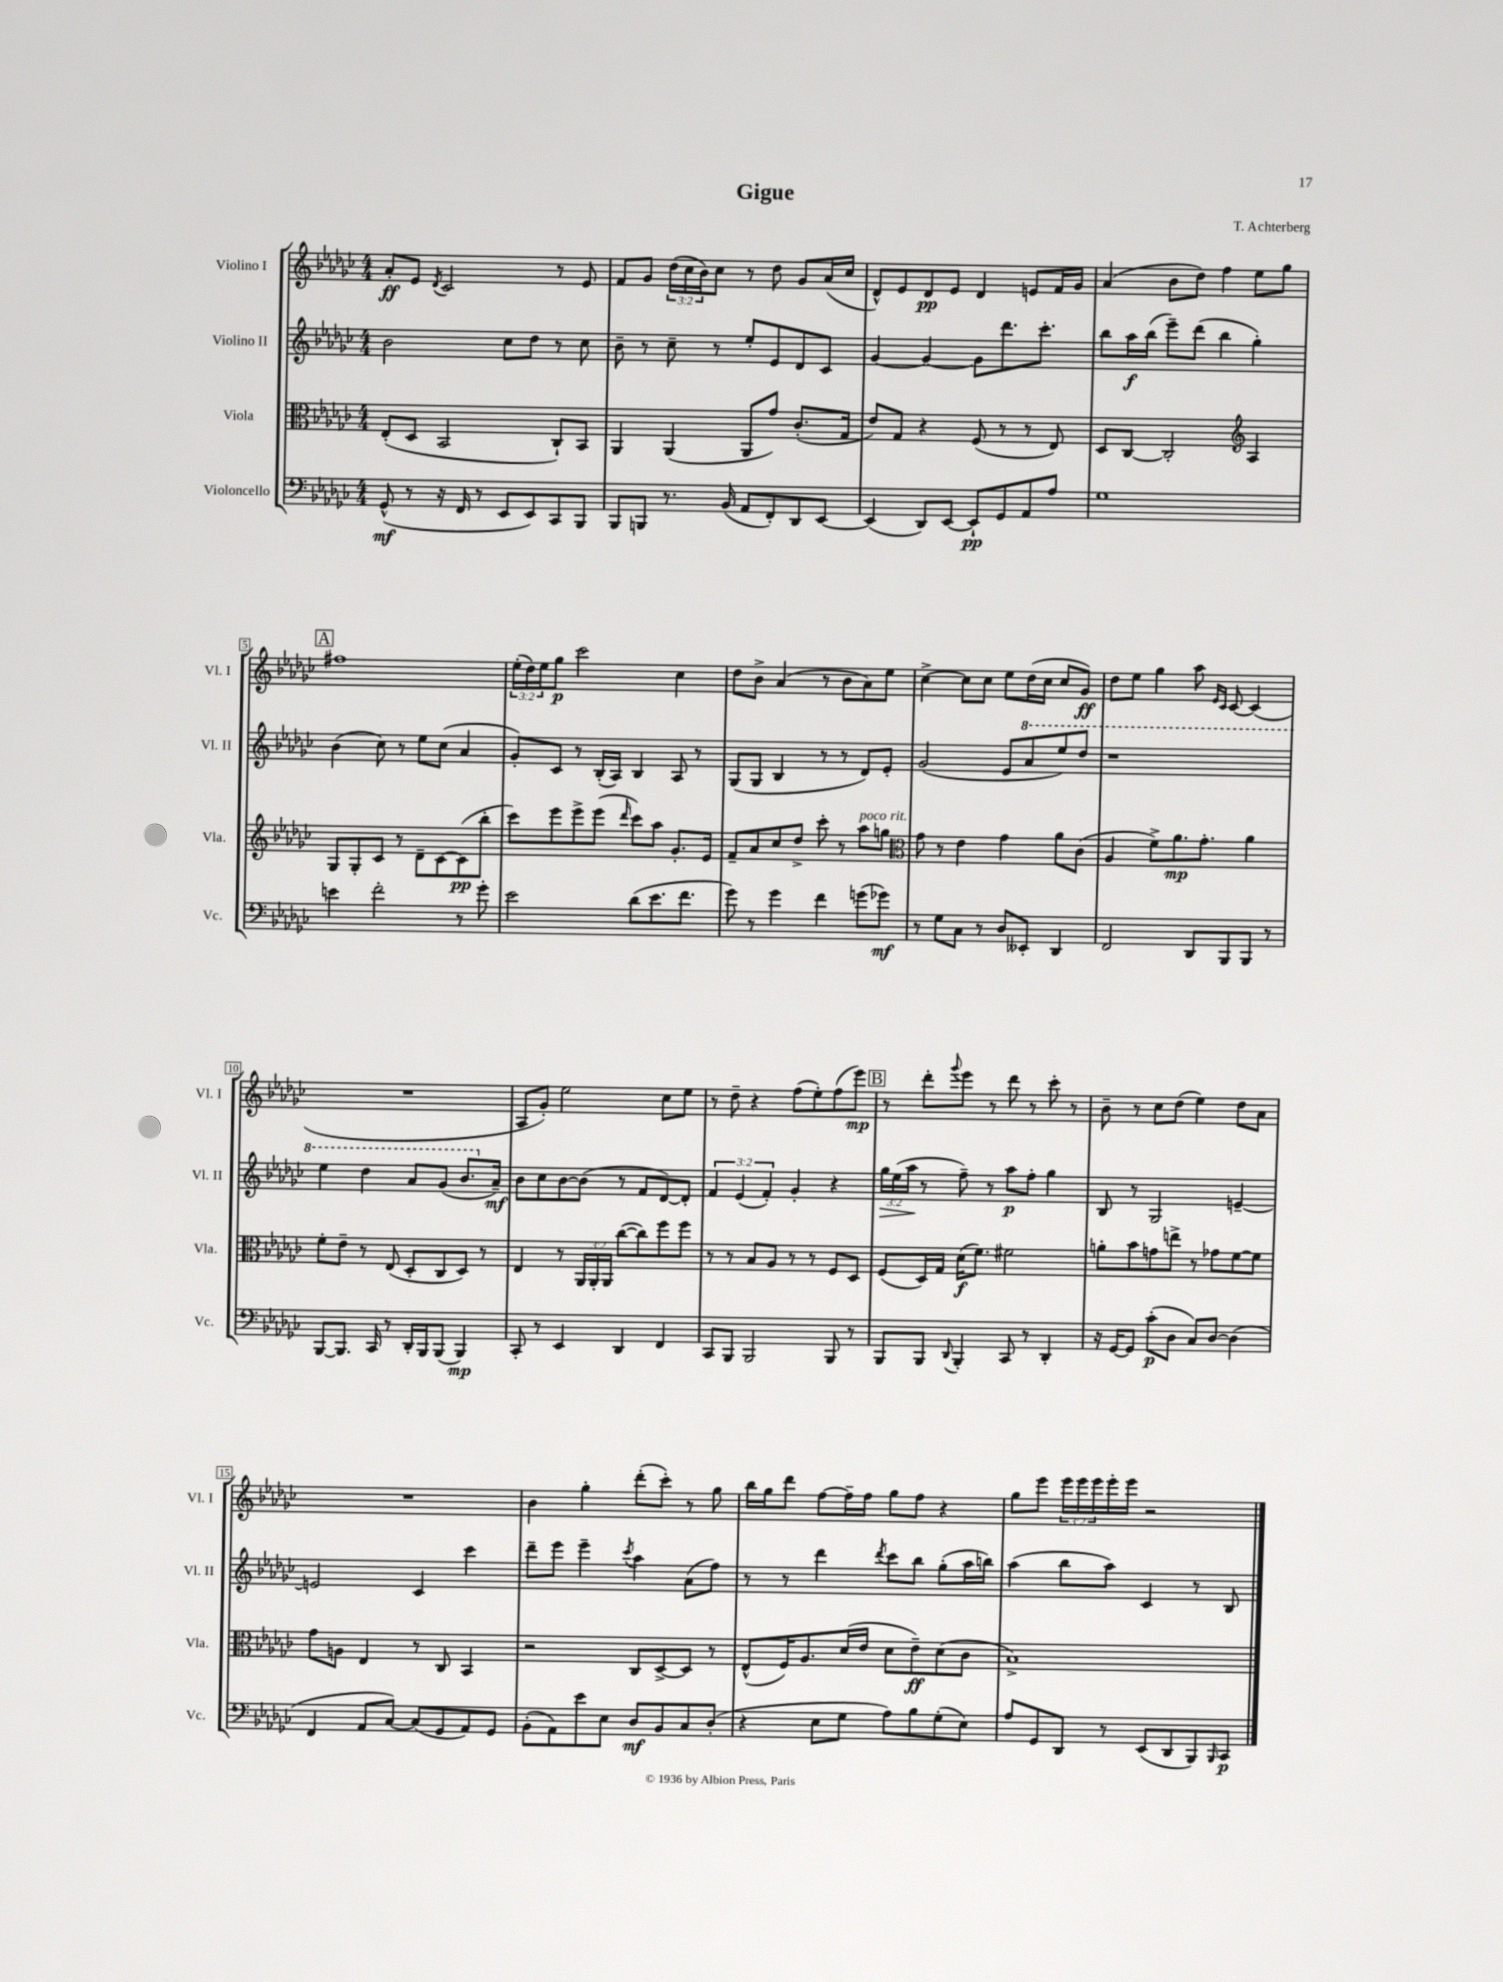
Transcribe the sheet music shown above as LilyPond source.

\header { title = "Gigue" composer = "T. Achterberg" }
<<
\new StaffGroup <<
\new Staff = "s0" \with { instrumentName = "Violino I" shortInstrumentName = "Vl. I" } {
    \clef treble \key ges \major \numericTimeSignature \time 4/4 \override Staff.TupletNumber.text = #tuplet-number::calc-fraction-text
    aes'8-.\ff ees'8 \acciaccatura { des'8 } ces'2 r8 ees'8 |
    f'8 ges'8 \tuplet 3/2 { des''16( ces''16 bes'16) } ces''8 r8 des''8 ges'8 aes'16( ces''16 |
    des'8-^) ees'8 des'8\pp ees'8 des'4 e'8 f'16 ges'16 |
    aes'4( bes'8 des''8) f''4 ees''8 ges''8 |
    \mark \markup { \box "A" } fis''1 |
    \tuplet 3/2 { ees''16-.( des''16) ees''16 } ges''8\p ces'''2 ces''4 |
    des''8 bes'8-> aes'4( r8 bes'8 aes'8) ees''8 |
    ces''4~-> ces''8 ces''8 ees''8 des''16( ces''16 ces''8 ges'8\ff) |
    des''8 ees''8 ges''4 aes''8 \grace { ees'16 ces'16 } ces'8~ ces'4( |
    R1 |
    aes8 ges'8-.) ees''2 ces''8 ees''8 |
    r8 des''8-- r4 f''8( ees''8-.) f''8( ees'''8\mp) |
    \mark \markup { \box "B" } r8 des'''8-. \appoggiatura { ges'''8 } ees'''8 r8 des'''8 r8 ces'''8-. r8 |
    bes'8-- r8 ces''8 des''8( ees''4) des''8 aes'8 |
    R1 |
    bes'4 ges''4-. des'''8-.( ces'''8-.) r8 ges''8 |
    bes''16 ges''16 des'''8 f''8~ f''16-- f''16 ges''8 f''8 r4 |
    ges''8 ees'''8 \tuplet 3/2 { ees'''16 ees'''16 ees'''16 } ees'''16-. ees'''16 r2 \bar "|." |
}
\new Staff = "s1" \with { instrumentName = "Violino II" shortInstrumentName = "Vl. II" } {
    \clef treble \key ges \major \numericTimeSignature \time 4/4 \override Staff.TupletNumber.text = #tuplet-number::calc-fraction-text
    bes'2 ces''8 des''8 r8 ces''8 |
    bes'8-- r8 ces''8-- r8 ees''8-. ees'8 des'8 ces'8 |
    ges'4~ ges'4~ ges'8 des'''8. ces'''8.-. |
    bes''8 aes''16\f bes''16( ees'''8--) des'''8( bes''4 ges''4-.) |
    \mark \markup { \box "A" } bes'4( ces''8) r8 ees''8 ces''8( aes'4 |
    ges'8-.) ces'8 r8 bes16-.( aes16) bes4 aes8 r8 |
    ges8( ges8 bes4 r8 r8 des'8) ees'8-. |
    ges'2( ees'8 \ottava #1 aes''8 ees'''8) des'''8 |
    r1 |
    ees'''4 des'''4 aes''8 ges''8( bes''8. \ottava #0 aes'16--\mf) |
    bes'8 ces''8 bes'8~ bes'8( r8 f'8 des'8~) des'8-. |
    \tuplet 3/2 { f'4 ees'4( f'4-.) } ges'4-. r4 |
    \mark \markup { \box "B" } \tuplet 3/2 { ges''16\> ees''16( aes''16\! } r8 f''8--) r8 aes''8\p f''8-. ges''4 |
    bes8 r8 ges2 e'4~-- |
    e'2 ces'4 ces'''4 |
    des'''8-- ees'''8 ees'''4-- \acciaccatura { ces'''8 } aes''4 aes'8( f''8) |
    r8 r8 des'''4 \acciaccatura { des'''8 } ces'''8 bes''8 ges''8-.( aes''16 b''16) |
    aes''4( bes''8 aes''8) ces'4 r8 bes8 \bar "|." |
}
\new Staff = "s2" \with { instrumentName = "Viola" shortInstrumentName = "Vla." } {
    \clef alto \key ges \major \numericTimeSignature \time 4/4 \override Staff.TupletNumber.text = #tuplet-number::calc-fraction-text
    ees8-.( des8 bes,2 ces8-!) bes,8 |
    aes,4 aes,4( aes,8 ges'8) ces'8.-.( ges16 |
    ees'8) ges8 r4 f8( r8 r8 ees8) |
    des8 ces8~ ces2-. \clef treble aes4 |
    \mark \markup { \box "A" } ges8 ges8-. ces'8 r8 des'8-- ces'8~ ces'8\pp( bes''8-. |
    ces'''8) ees'''8 ees'''8-> ees'''8( \grace { des'''16 } ces'''8) aes''8 ges'8.-. ees'16 |
    f'8-- aes'8 ces''8 des''8-> ces'''8-. r8 aes''8^\markup { \italic "poco rit." } g''8 |
    \clef alto ges'8 r8 ees'4 ges'4 aes'8 ces'8( |
    aes4 f'8->) aes'8.\mp ges'8.-. aes'4 |
    f'8-. ees'8-- r8 ees8( des8-. ces8 des8) r8 |
    ees4 r8 \tuplet 3/2 { aes,16 aes,16-. aes,16 } ces''8~( ces''8) f''8 f''8 |
    r8 r8 bes8 aes8 r8 r8 f8 des8 |
    \mark \markup { \box "B" } f8( des16) ges16 des'16\f( f'8.) fis'2 |
    a'8-. bes'8 g'8 e''8-> r8 ges'8 f'8~ f'8 |
    ges'8 a8 ees4 r8 ces8 bes,4 |
    r2 ces8 des8~-> des8 r8 |
    ees8-^( f16) aes8. des'16( ees'16 des'8 ees'8--\ff) des'8( ces'8 |
    bes1->) \bar "|." |
}
\new Staff = "s3" \with { instrumentName = "Violoncello" shortInstrumentName = "Vc." } {
    \clef bass \key ges \major \numericTimeSignature \time 4/4
    ges,8-^\mf( r8 r16 f,16 r8 ees,8 ees,8) ces,8 bes,,8 |
    bes,,8 b,,8 r8. bes,16( aes,8 f,8-.) des,8 ees,8~ |
    ees,4( des,8) ees,8~ ees,8-!\pp ges,8 aes,8 aes8 |
    ges1 |
    \mark \markup { \box "A" } e'4 f'2-. r8 ges'8-. |
    ees'2 des'8( ees'8. f'8. |
    ges'8) r8 ges'4 f'4 g'8( ges'8\mf) |
    r8 ges8 ces8 r8 des8 eeses,8-. des,4 |
    f,2 des,8 bes,,8 bes,,8 r8 |
    bes,,8~ bes,,8. ces,16 r8 des,16-. bes,,16 bes,,8( bes,,4\mp) |
    ces,8-. r8 ees,4 des,4 f,4 |
    ces,8 bes,,8 bes,,2 bes,,8 r8 |
    \mark \markup { \box "B" } bes,,8 bes,,8 \appoggiatura { des,8 } bes,,4-. ces,8 r8 des,4-. |
    r16 ges,16~ ges,8 ces'8-.\p( des8 ces8) des8~ des4( |
    f,4 aes,8 ces8~) ces8( ges,8 aes,8) ges,8 |
    bes,8-.( aes,8) ees'8 ees8 des8\mf bes,8 ces8 des8-.( |
    r4 ees8 ges8 aes8) bes8 ges8-.( ees8) |
    aes8 ges,8 des,8 r8 ees,8( des,8 bes,,8) \grace { bes,,16 } ces,8\p \bar "|." |
}
>>
>>
\layout { \context { \Score \override BarNumber.stencil = #(make-stencil-boxer 0.1 0.3 ly:text-interface::print) } }
